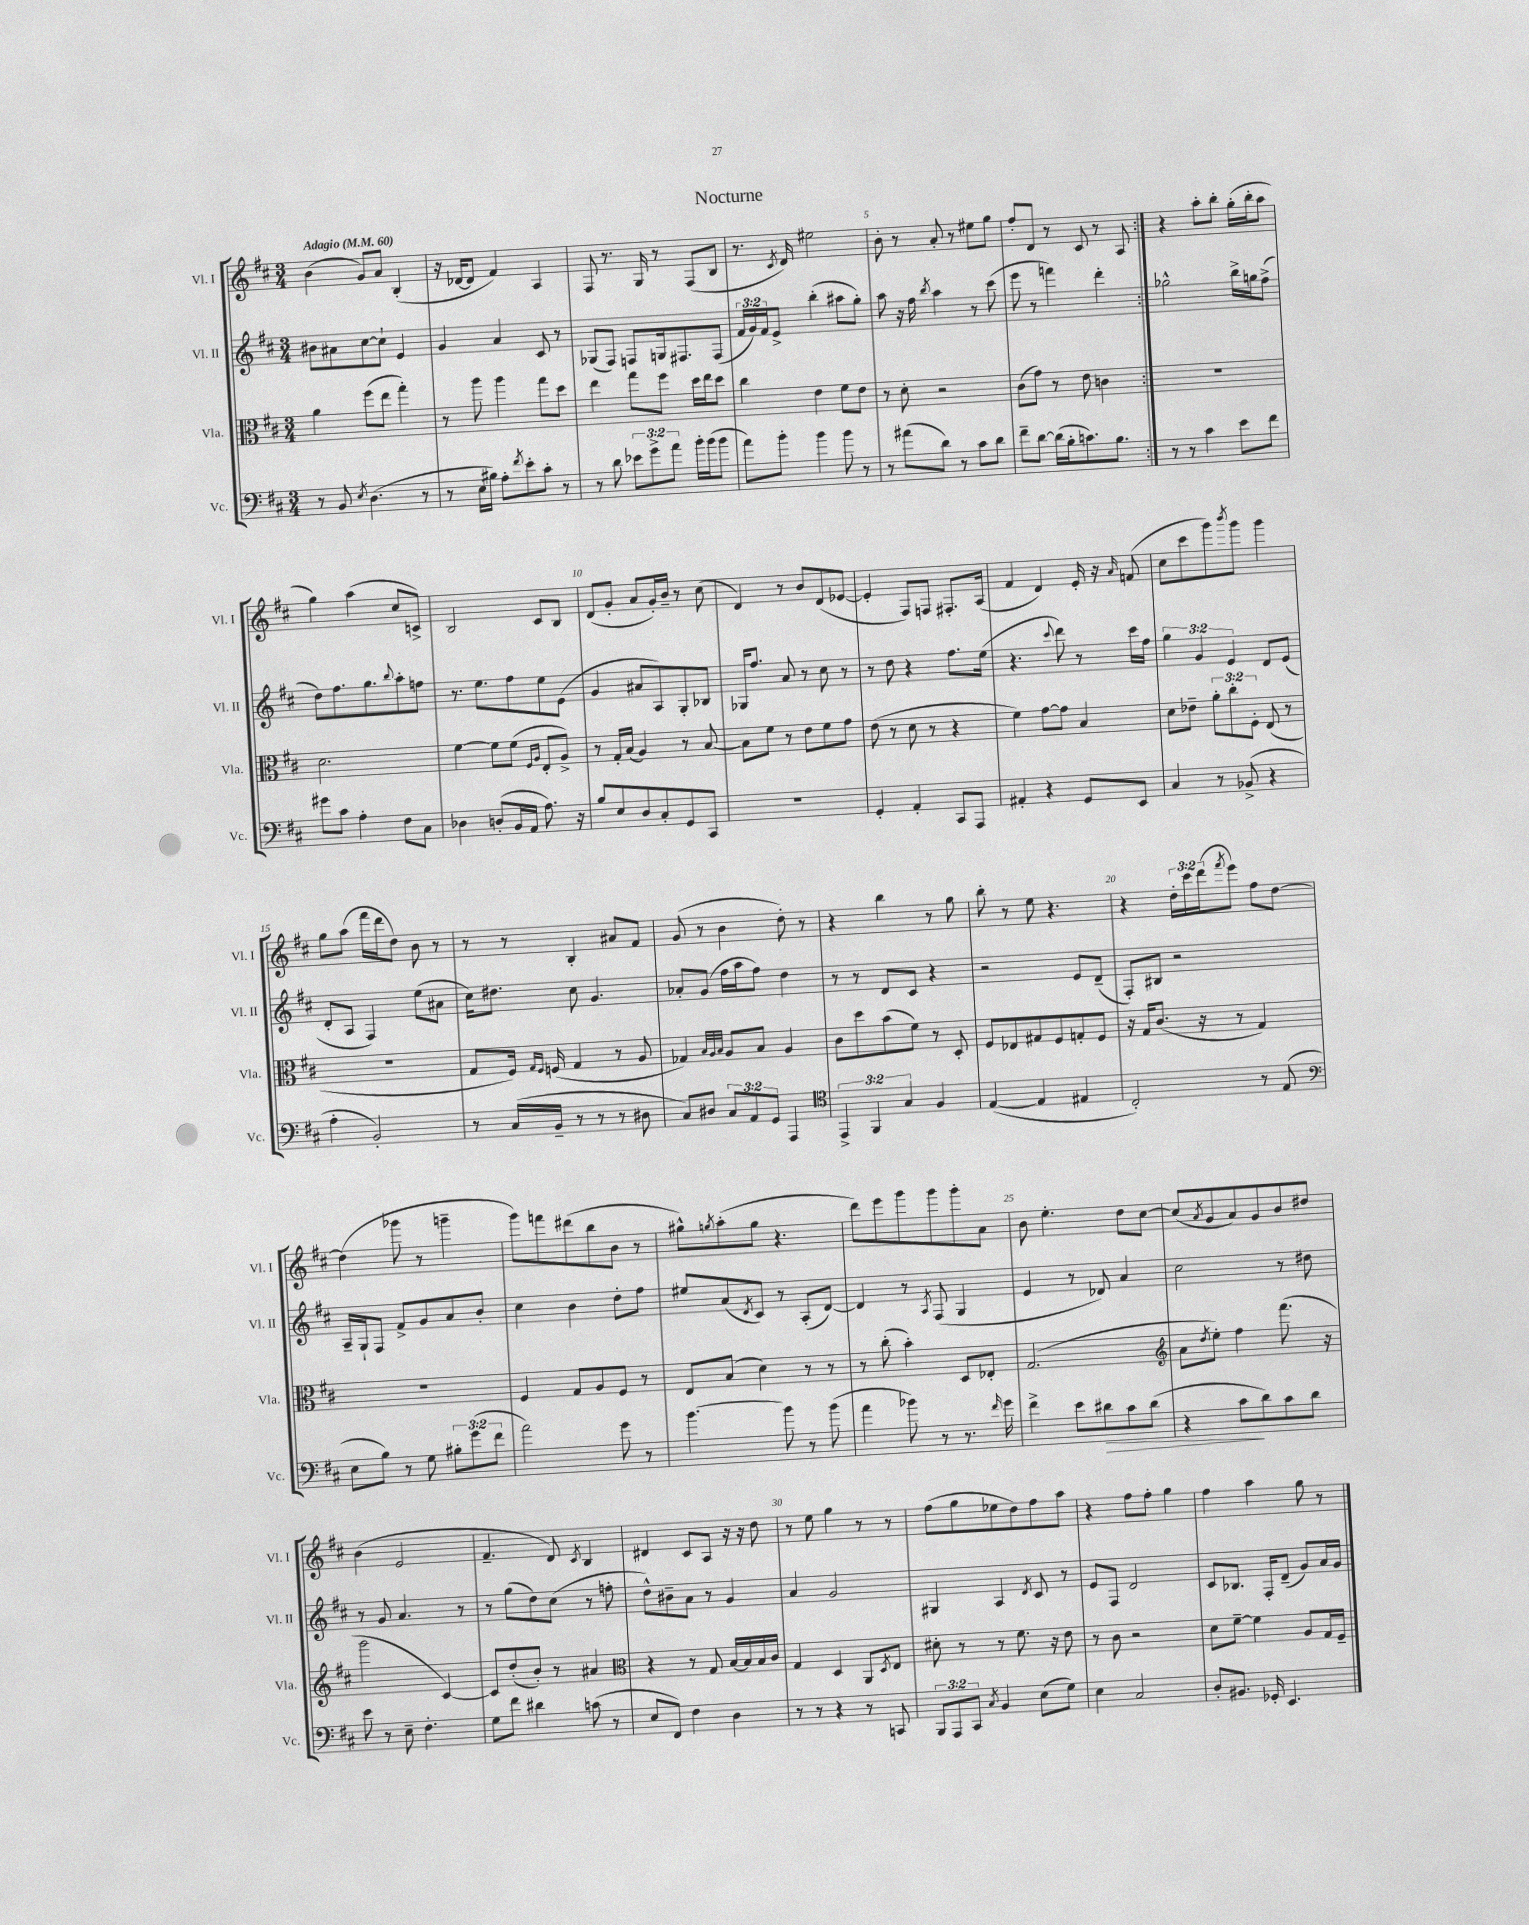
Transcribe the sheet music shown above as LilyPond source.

\header { title = "Nocturne" }
<<
\new StaffGroup <<
\new Staff = "s0" \with { instrumentName = "Vl. I" shortInstrumentName = "Vl. I" } {
    \clef treble \key d \major \numericTimeSignature \time 3/4 \override Staff.TupletNumber.text = #tuplet-number::calc-fraction-text \tempo "Adagio" 4 = 60
    \repeat volta 2 { b'4( g'8) a'8 b4-.( |
    r16 des'16~ des'8 fis'4) a4 |
    fis8 r8. g16 r8 fis8( b8 |
    r8. \acciaccatura { cis'8 } d'16) eis''2 |
    b'8-. r8 a'8-. r8 eis''8 g''8 |
    fis''8-. d'8 r8 cis'8 r8 a8 | }
    r4 a''8-. b''8-. g''16-.( b''16-. a''8 |
    g''4) a''4( cis''8 c'8->) |
    b2 cis'8 b8 |
    d'8( g'8-. a'8 g'16-.) b'16-- r8 cis''8( |
    d'4) r8 b'8 d'8( ees'8~ |
    ees'4-. fis8) f8 fis8.-. a16( |
    fis'4 d'4) e'16-. r16 \grace { a'16 } f'8( |
    cis''8 cis'''8 g'''8) \acciaccatura { b'''8 } g'''8 g'''4 |
    g''8 a''8( fis'''16 d'''16 d''8) b'8 r8 |
    r8 r8 b4-. ais'8 fis'8 |
    g'8( r8 b'4 d''8-.) r8 |
    r4 b''4 r8 g''8 |
    b''8-. r8 e''8 r4. |
    r4 \tuplet 3/2 { d''16-. cis'''16 d'''16( } \acciaccatura { fis'''8 } e'''8) fis''8 d''8~ |
    d''4( ges'''8 r8 g'''4-- |
    g'''8) f'''8 dis'''8( b''8 b'8 r8 |
    gis''8-^) \acciaccatura { g''8 } a''8-.( g''8 r4. |
    d'''8) e'''8 g'''8 g'''8 g'''8-. a'8 |
    b'8 e''4.-. d''8 cis''8~ |
    cis''8( \acciaccatura { a'8 } g'8 a'8) g'8 b'8 dis''8 |
    b'4( e'2 |
    fis'4.-- d'8) \acciaccatura { cis'8 } b4 |
    dis'4 cis'8 a8 r16 r16 d''8 |
    r8 e''8 g''4 r8 r8 |
    fis''8( g''8 ees''8 d''8) fis''8 a''8 |
    r4 fis''8 fis''8-. g''4 |
    fis''4 a''4 g''8 r8 \bar "|." |
}
\new Staff = "s1" \with { instrumentName = "Vl. II" shortInstrumentName = "Vl. II" } {
    \clef treble \key d \major \numericTimeSignature \time 3/4 \override Staff.TupletNumber.text = #tuplet-number::calc-fraction-text
    \repeat volta 2 { bis'8 ais'8 cis''8~ cis''8-! e'4 |
    g'4 a'4 cis'8 r8 |
    ges8( fis8) f8 g16 fis8. fis8( |
    \tuplet 3/2 { fis'16 g'16) fis'16 } e'8-> b''4-.( ais''8 g''8-.) |
    a''8 r16 fis''16 \acciaccatura { b''8 } a''4 r8 cis'''8( |
    e'''8 r8 f'''4) d'''4-. | }
    ges''2-^ b''16-> g''16 fis''8->( |
    d''8) fis''8. g''8. \appoggiatura { b''8 } a''8-. f''8 |
    r8. e''8. fis''8 e''8 e'8( |
    g'4 ais'8 a8) g8-. bes8 |
    ges16 fis''8. a'8 r8 cis''8 r8 |
    r8 d''8 r4 fis''8. e''16( |
    r4. \appoggiatura { cis'''8 } d'''8) r8 cis'''16 fis''16 |
    \tuplet 3/2 { g''4 g'4 e'4 } d'8 e'8( |
    d'8-. a8 fis4) e''8( ais'8 |
    cis''16) dis''8. cis''8 g'4. |
    aes'8-. g'8( fis''16 a''16 fis''8) d''4 |
    r8 r8 d'8 cis'8 r4 |
    r2 e'8 d'8--( |
    fis8-.) bis8 r2 |
    a16-- g16-! fis8 fis'8-> g'8 a'8 b'8-. |
    cis''4 b'4 d''8-. fis''8 |
    eis''8 a'8( \acciaccatura { d'8 } cis'8) r8 a8-.( d'8~) |
    d'4 r8 \acciaccatura { a8 } fis8( g4 |
    e'4 r8 des'8) a'4 |
    cis''2 r8 dis''8 |
    r8 g'8 a'4. r8 |
    r8 g''8( d''8) cis''8( r8 f''8-. |
    d''8-^) bis'8-- a'8 r8 g'4 |
    a'4 g'2 |
    gis4 a4 \acciaccatura { d'8 } cis'8 r8 |
    e'8 fis8 d'2 |
    cis'8 bes8. fis16-. d'8--( g'8) a'16 g'16 \bar "|." |
}
\new Staff = "s2" \with { instrumentName = "Vla." shortInstrumentName = "Vla." } {
    \clef alto \key d \major \numericTimeSignature \time 3/4 \override Staff.TupletNumber.text = #tuplet-number::calc-fraction-text
    \repeat volta 2 { a'4 fis''8( e''8 g''4-.) |
    r8 a''8 a''4 g''8 d''8 |
    e''4 g''8 fis''8 d''16 e''16 d''8 |
    cis''4 e'4 fis'8 e'8 |
    r8 d'8-. r2 |
    cis'8( g'8) r8 e'8 c'4 | }
    R2. |
    d'2. |
    fis'4~ fis'8 fis'8( \grace { fis16 a16 } e8-. a8->) |
    r8 g16-. b16( a4) r8 b8~ |
    b8 fis'8 r8 e'8 fis'8 g'8 |
    e'8( r8 d'8 r8 r4 |
    fis'4) g'8~ g'8 b4 |
    d'8 ees'8-- \tuplet 3/2 { a'8-. cis''8-. fis8-. } e8( r8 |
    R2. |
    g8 fis16) \grace { g16 fis16 } f16( g4 r8 a8 |
    ges4) \grace { b32 a32 b32 } a8 b8 a4 |
    cis'8 d''8 b'8( fis'8) r8 d8-. |
    fis8 ees8 gis8 fis8 g8-. fis8 |
    r16 g16 cis'8.( r16 r8 g4) |
    R2. |
    fis4 g8 a8 fis8 r8 |
    e8 b8( d'4) r8 r8 |
    r8 cis''8-.( b'4-.) d8 ees8-. |
    g2.( |
    \clef treble a'8 \acciaccatura { d''8 } e''8-.) fis''4 fis'''8.( r16 |
    g'''2 cis'4~) |
    cis'8 d''8-.( b'8-.) r8 ais'4 |
    \clef alto r4 r8 g8 b16~ b16 b16 cis'16 |
    g4 d4 a,8 \acciaccatura { d8 } e8 |
    dis'8-. r8 r8 fis'8. r16 e'8 |
    r8 cis'8 r2 |
    d'8 fis'8~-- fis'4 a8 g16 fis16-- \bar "|." |
}
\new Staff = "s3" \with { instrumentName = "Vc." shortInstrumentName = "Vc." } {
    \clef bass \key d \major \numericTimeSignature \time 3/4 \override Staff.TupletNumber.text = #tuplet-number::calc-fraction-text
    \repeat volta 2 { r8 b,8 \acciaccatura { e8 } d4.( r8 |
    r8 e16 bis16) a8-. \acciaccatura { fis'8 } e'8-. cis'8-. r8 |
    r8 d'8 \tuplet 3/2 { ees'8 g'8-> a'8 } b'16-. b'16( b'8 |
    a'8) b'8-. b'4 b'8 r8 |
    r8 ais'8( d'8) r8 cis'8 d'8 |
    fis'8-- d'8~ d'16( b16-. c'8.) b8. | }
    r8 r8 cis'4 e'8 fis'8 |
    gis'8 cis'8 a4-. fis8 cis8 |
    des4 d8-.( b,16 a,16 a8.) r16 |
    b8 e8 d8 cis8-. g,8 cis,8 |
    R2. |
    g,4-. a,4-. cis,8 a,,8 |
    ais,4-. r4 g,8 e,8 |
    cis4 r8 bes,8->( r4 |
    a4-. b,2-.) |
    r8 cis16( b,16-- r8 r8 r8 dis8 |
    cis8) dis8 \tuplet 3/2 { cis8 a,8 g,8 } a,,4 |
    \clef tenor \tuplet 3/2 { e,4-> fis,4 g4 } fis4 |
    e4~( e4 eis4 |
    cis2-.) r8 e8( |
    \clef bass e8 b8) r8 g8 \tuplet 3/2 { bis8-. g'8( fis'8 } |
    a'2) g'8 r8 |
    b'4.~ b'8 r8 b'8( |
    a'4 bes'8) r8 r8. \grace { fis'16 } g'16 |
    fis'4-> e'8 dis'8\> cis'8 dis'8( |
    r4 cis'8\! d'8) cis'8 d'8 |
    e'8 r8 e8-- fis4.-. |
    g8 fis'8 dis'4 c'8( r8 |
    e8 fis,8) fis4 d4 |
    r8 r8 r4 r8 c,8 |
    \tuplet 3/2 { b,,8 a,,8 cis,8 } \acciaccatura { cis8 } b,4 e8( g8) |
    e4 cis2 |
    d8-. bis,8. ges,16-. e,4. \bar "|." |
}
>>
>>
\layout { \context { \Score \override BarNumber.break-visibility = ##(#f #t #t) barNumberVisibility = #(every-nth-bar-number-visible 5) } }
